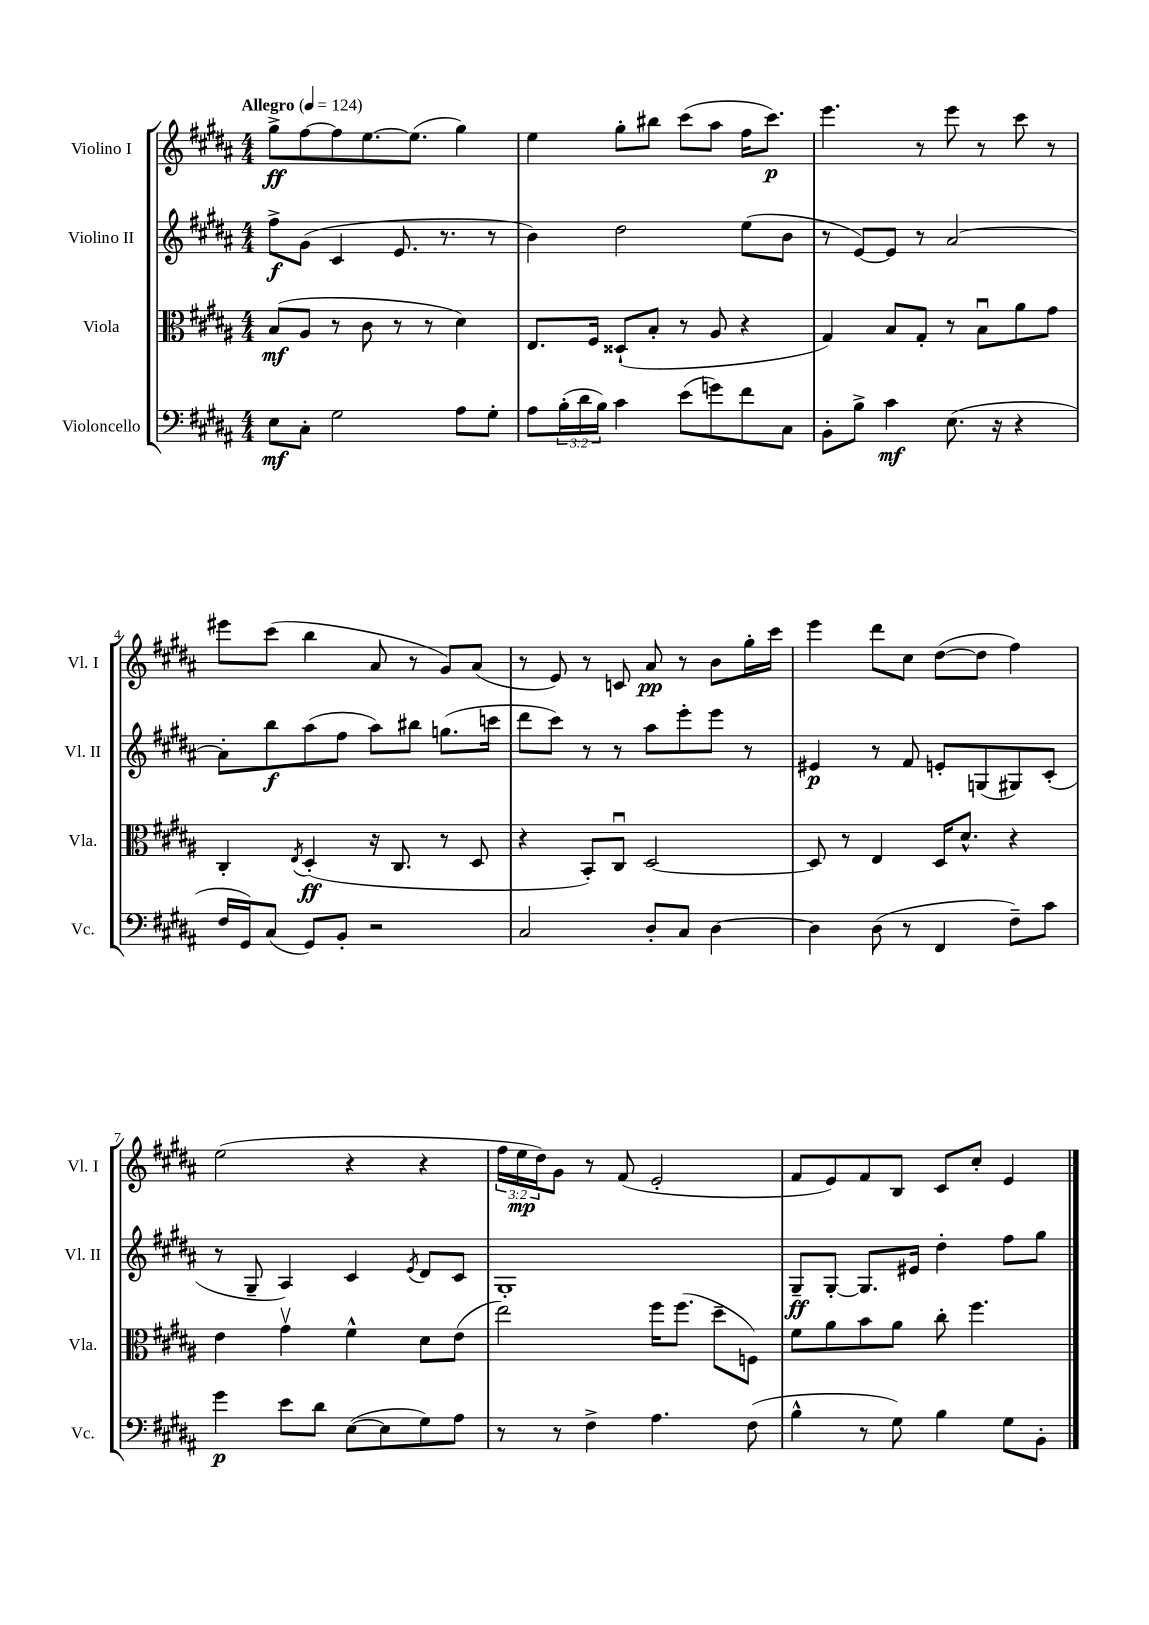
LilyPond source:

<<
\new StaffGroup <<
\new Staff = "s0" \with { instrumentName = "Violino I" shortInstrumentName = "Vl. I" } {
    \clef treble \key b \major \numericTimeSignature \time 4/4 \override Staff.TupletNumber.text = #tuplet-number::calc-fraction-text \tempo "Allegro" 4 = 124
    gis''8->\ff fis''8~ fis''8 e''8.~ e''8.( gis''4) |
    e''4 gis''8-. bis''8 cis'''8( ais''8 fis''16 cis'''8.\p) |
    e'''4. r8 e'''8 r8 cis'''8 r8 |
    eis'''8 cis'''8( b''4 ais'8 r8 gis'8) ais'8( |
    r8 e'8) r8 c'8 ais'8\pp r8 b'8 gis''16-. cis'''16 |
    e'''4 dis'''8 cis''8 dis''8~( dis''8 fis''4) |
    e''2( r4 r4 |
    \tuplet 3/2 { fis''16 e''16\mp dis''16) } gis'8 r8 fis'8( e'2-. |
    fis'8 e'8) fis'8 b8 cis'8 cis''8-. e'4 \bar "|." |
}
\new Staff = "s1" \with { instrumentName = "Violino II" shortInstrumentName = "Vl. II" } {
    \clef treble \key b \major \numericTimeSignature \time 4/4
    fis''8->\f gis'8( cis'4 e'8. r8. r8 |
    b'4) dis''2 e''8( b'8 |
    r8 e'8~) e'8 r8 ais'2~ |
    ais'8-. b''8\f ais''8( fis''8 ais''8) bis''8 g''8.( c'''16 |
    dis'''8 cis'''8) r8 r8 ais''8 e'''8-. e'''8 r8 |
    eis'4\p r8 fis'8 e'8-. g8( gis8) cis'8-.( |
    r8 gis8-- ais4) cis'4 \acciaccatura { e'8 } dis'8 cis'8 |
    gis1-. |
    gis8--\ff gis8~-. gis8. eis'16 dis''4-. fis''8 gis''8 \bar "|." |
}
\new Staff = "s2" \with { instrumentName = "Viola" shortInstrumentName = "Vla." } {
    \clef alto \key b \major \numericTimeSignature \time 4/4
    b8\mf( ais8 r8 cis'8 r8 r8 dis'4) |
    e8. fis16 disis8-!( b8-. r8 ais8 r4 |
    gis4) b8 gis8-. r8 b8\downbow ais'8 gis'8 |
    cis4-. \acciaccatura { e8 } dis4-.\ff( r16 cis8. r8 dis8 |
    r4 b,8-.) cis8\downbow dis2~ |
    dis8 r8 e4 dis16 dis'8.-^ r4 |
    e'4 gis'4\upbow fis'4-^ dis'8 e'8( |
    e''2) fis''16 fis''8.( dis''8-- f8) |
    fis'8 ais'8 b'8 ais'8 cis''8-. fis''4. \bar "|." |
}
\new Staff = "s3" \with { instrumentName = "Violoncello" shortInstrumentName = "Vc." } {
    \clef bass \key b \major \numericTimeSignature \time 4/4 \override Staff.TupletNumber.text = #tuplet-number::calc-fraction-text
    e8\mf cis8-. gis2 ais8 gis8-. |
    ais8 \tuplet 3/2 { b16-.( dis'16 b16) } cis'4 e'8( g'8) fis'8 cis8 |
    b,8-. b8-> cis'4\mf e8.( r16 r4 |
    fis16 gis,16) cis8( gis,8) b,8-. r2 |
    cis2 dis8-. cis8 dis4~ |
    dis4 dis8( r8 fis,4 fis8--) cis'8 |
    gis'4\p e'8 dis'8 e8~( e8 gis8) ais8 |
    r8 r8 fis4-> ais4. fis8( |
    b4-^ r8 gis8) b4 gis8 b,8-. \bar "|." |
}
>>
>>
